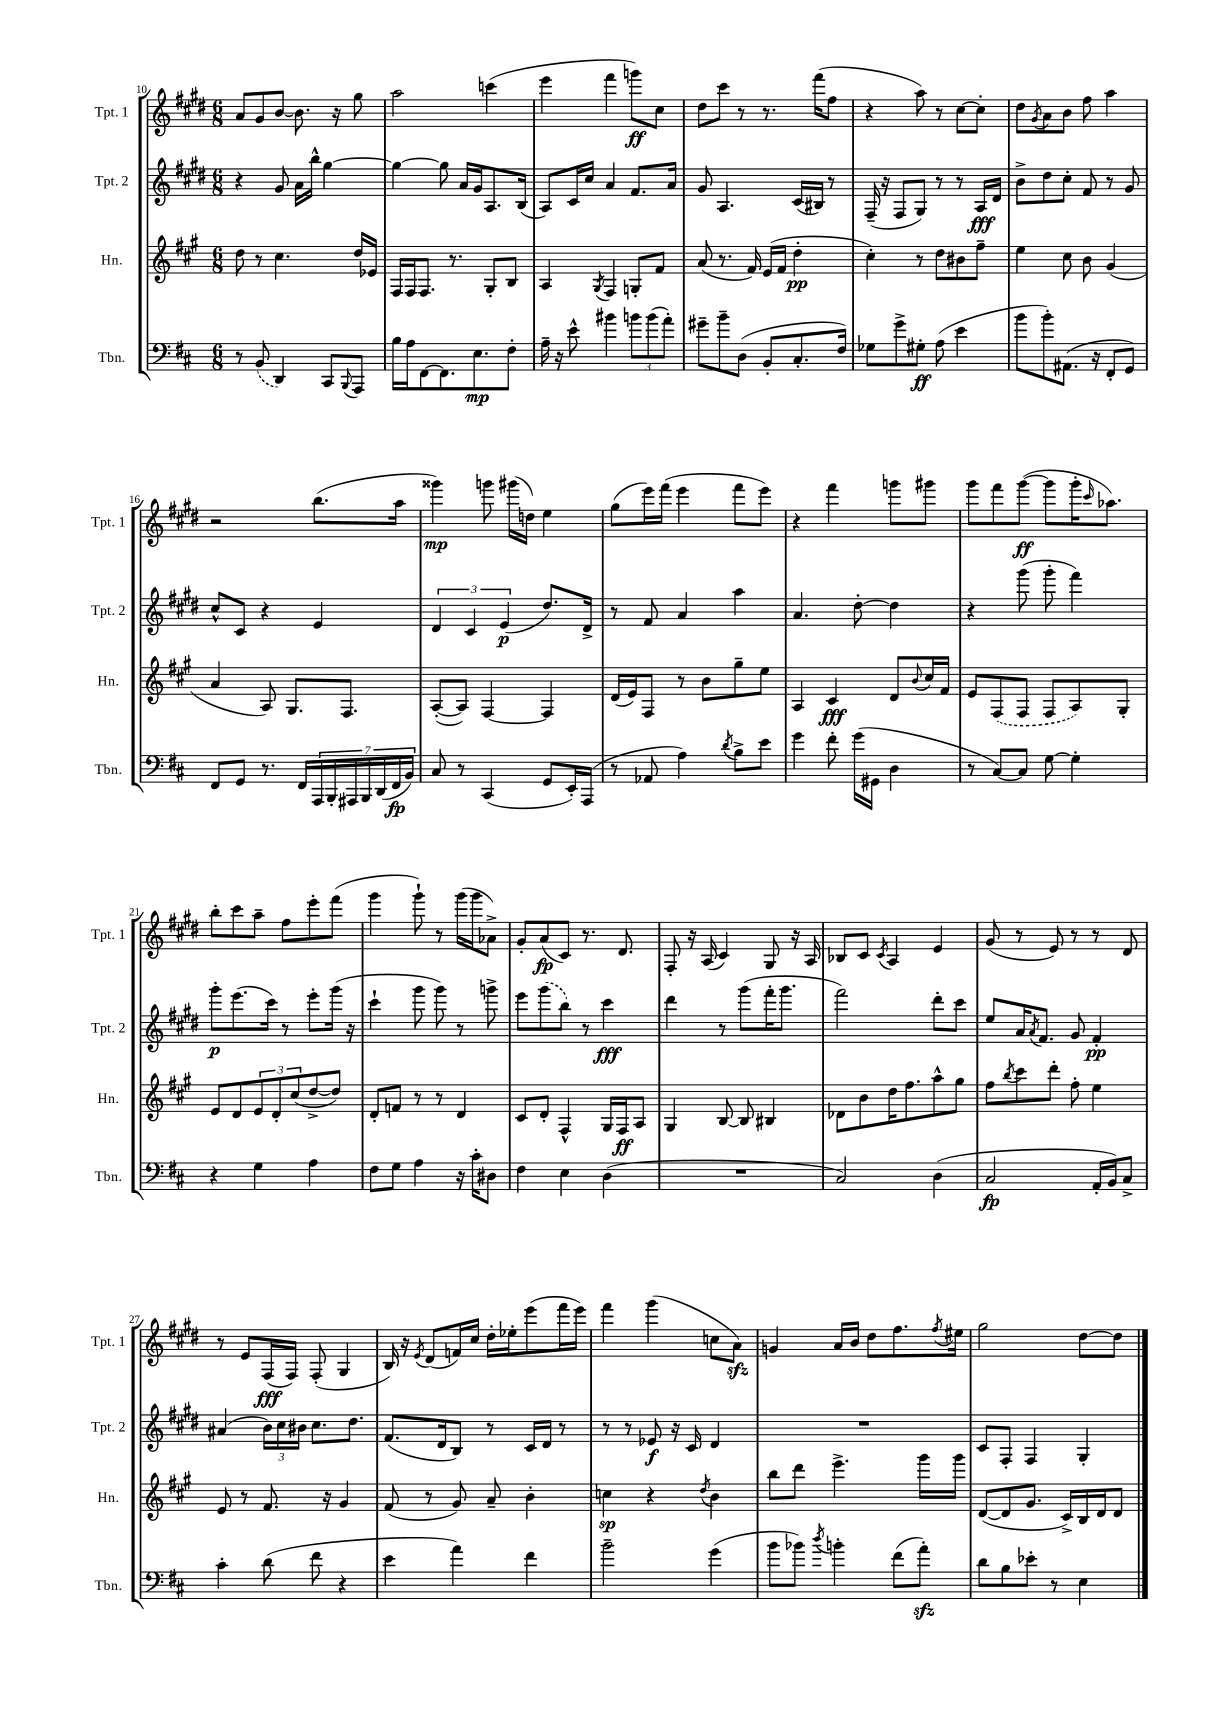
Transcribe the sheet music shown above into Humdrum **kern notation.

**kern	**kern	**kern	**kern
*staff4	*staff3	*staff2	*staff1
*clefF4	*clefG2	*clefG2	*clefG2
*k[f#c#]	*k[f#c#g#]	*k[f#c#g#d#]	*k[f#c#g#d#]
*M6/8	*M6/8	*M6/8	*M6/8
8r	8dd	4r	8a
(8BB	8r	.	8g#
4DD)	4.cc#	8g#	[8b
.	.	16a	8.b]
.	.	16bb^^	.
8CC#	.	[4gg#	.
.	.	.	16r
8qqBBB	.	.	.
8AAA	16dd	.	8gg#
.	16e-	.	.
=	=	=	=
16B	16F#	4gg#_	2aa
16A	16F#	.	.
[8FF#	8.F#	.	.
8.FF#]	.	8gg#]	.
.	8.r	.	.
.	.	16a	.
8.E	.	16g#	.
.	8G#'	8.A	(4ccc
8F#'	8B	.	.
.	.	(16B	.
=	=	=	=
16A~	4A	8A)	4eee
16r	.	.	.
8e^^	.	16c#	.
.	.	16cc#	.
.	8qG#	.	.
4b#	4F#	4a	4fff#
12b	8G'	8.f#	8ggg)
(12b	.	.	.
.	8f#	.	8cc#
12a')	.	.	.
.	.	16a	.
=	=	=	=
8g#~	(8a	8g#	8dd#
8b~	8.r	4.A	8ccc#
(8D	.	.	8r
.	16f#)	.	.
8BB'	(16e	.	8.r
.	16f#	.	.
8.C#'	4dd'	(16c#	.
.	.	16B#)	(16fff#
.	.	8r	8ff#
16F#)	.	.	.
=	=	=	=
8G-	4cc#')	(16F#~	4r
.	.	16r	.
8g^	.	8F#	.
8G#'	8r	8G#)	8aa)
(8A	8dd	8r	8r
4e	8b#	8r	[8cc#
.	8ff#~	16A	8cc#']
.	.	16d#	.
=	=	=	=
8b	4ee	8b^	8dd#
.	.	.	8qg#
8b')	.	8dd#	8a
(8.AA#	8cc#	8cc#'	8b
.	8b	8f#	8ff#
16r	.	.	.
8FF#'	(4g#	8r	4aa
8GG)	.	8g#	.
=	=	=	=
8FF#	4a	8cc#^^	2r
8GG	.	8c#	.
8.r	8A)	4r	.
.	8.G#	.	.
16FF#	.	.	.
28AAA	.	4e	(8.bb
28BBB'	.	.	.
.	8.F#	.	.
28AAA#	.	.	.
28BBB	.	.	.
(28DD	.	.	.
28FF#	.	.	.
.	.	.	16aa
28BB)	.	.	.
=	=	=	=
8C#	([8A'	6d#	4ggg##)
8r	8A])	.	.
.	.	6c#	.
(4CC#	[4F#	.	8ggg
.	.	(6e	.
.	.	.	(16ggg#
.	.	.	16dd)
8GG	4F#]	8.dd#)	4ee
16EE')	.	.	.
(16AAA	.	16d#^	.
=	=	=	=
8r	(16d	8r	(8gg#
.	16e)	.	.
8AA-	8F#	8f#	16eee)
.	.	.	(16fff#
4A)	8r	4a	4eee
.	8b	.	.
8qd	.	.	.
8B^	8gg#~	4aa	8fff#
8e	8ee	.	8eee)
=	=	=	=
4g	4A	4.a	4r
8f#'	4c#	.	4fff#
(16g	.	[8dd#'	.
16GG#	.	.	.
4D	8d	4dd#]	8ggg
.	8qqb	.	.
.	16cc#	.	8ggg#
.	16f#	.	.
=	=	=	=
8r	8e	4r	8ggg#
[8C#)	(8F#	.	8fff#
8C#]	8F#	(8ggg#	([8ggg#
[8G	8F#	8ggg#'	8ggg#]
4G']	8A)	4fff#)	16ggg#'
.	.	.	16qqccc#
.	.	.	8.aa-)
.	8G#'	.	.
=	=	=	=
4r	8e	8ggg#'	8bb'
.	8d	(8.eee	8ccc#
4G	12e	.	8aa~
.	.	16ccc#)	.
.	12d'	.	.
.	.	8r	8ff#
.	(12cc#	.	.
4A	[8dd^	8eee'	8eee'
.	8dd])	(16ggg#	(8fff#
.	.	16r	.
=	=	=	=
8F#	8d'	4ccc#`	4ggg#
8G	8f	.	.
4A	8r	8ggg#	8ggg#`)
.	8r	8ggg#)	8r
16r	4d	8r	(16ggg#
16c#'	.	.	16ggg#
8D#	.	8ggg^	8a-^)
=	=	=	=
4F#	8c#	8eee	8g#'
.	8d'	(8ggg#	(8a
4E	4F#^^	8bb)	8c#)
.	.	8r	8.r
(4D	16G#	4ccc#	.
.	16F#	.	8.d#
.	8A	.	.
=	=	=	=
2.r	4G#	4ddd#	8F#'
.	.	.	16r
.	.	.	(16A
.	[8B	8r	4c#)
.	8B]	(8ggg#	.
.	4B#	16fff#'	8G#
.	.	8.ggg#	.
.	.	.	16r
.	.	.	16A
=	=	=	=
2C#)	8d-	2fff#)	8B-
.	8b	.	8c#
.	.	.	8qc#
.	16dd	.	4A
.	8.ff#	.	.
(4D	8aa^^	8ddd#'	4e
.	8gg#	8ccc#	.
=	=	=	=
2C#	8ff#	8ee	(8g#
.	8qbb	.	.
.	8ccc#	16a	8r
.	.	8qa	.
.	.	8.f#	.
.	8ddd'	.	8e)
.	8ff#'	8g#	8r
16AA'	4ee	4f#'	8r
16BB)	.	.	.
8C#^	.	.	8d#
=	=	=	=
4c#'	8e	(4a#	8r
.	8r	.	8e
(8d	8.f#	24b)	(16F#
.	.	24cc#	.
.	.	.	16F#)
.	.	24b#	.
8f#	.	8.cc#	(8F#'
.	16r	.	.
4r	4g#	.	4G#
.	.	8.dd#	.
=	=	=	=
4e	(8f#	(8.f#	16B)
.	.	.	16r
.	.	.	8qe
.	8r	.	(8d#
.	.	16d#	.
4a)	8g#)	8B)	16f)
.	.	.	16cc#
.	8a~	8r	16dd#'
.	.	.	16ee-'
4f#	4b'	16c#	(8eee
.	.	16d#	.
.	.	8r	16fff#
.	.	.	16eee)
=	=	=	=
2b~	4cc	8r	4fff#
.	.	8r	.
.	4r	8e-	(4ggg#
.	.	16r	.
.	.	16c#	.
.	8qdd	.	.
(4g	4b	4d#	8cc
.	.	.	8a)
=	=	=	=
8b	8bb	2.r	4g
8b-)	8ddd	.	.
8qdd	.	.	.
4b'	4.eee^	.	16a
.	.	.	16b
.	.	.	8dd#
(8f#	.	.	8.ff#
8a')	16ggg#	.	.
.	.	.	8qff#
.	16ggg#	.	16ee#
=	=	=	=
8d	([8d	8c#	2gg#
8B	8d]	8F#'	.
8e-'	8.g#	4F#	.
8r	.	.	.
.	16c#^)	.	.
4E	16B	4G#'	[8dd#
.	16d	.	.
.	8d	.	8dd#]
==	==	==	==
*-	*-	*-	*-
